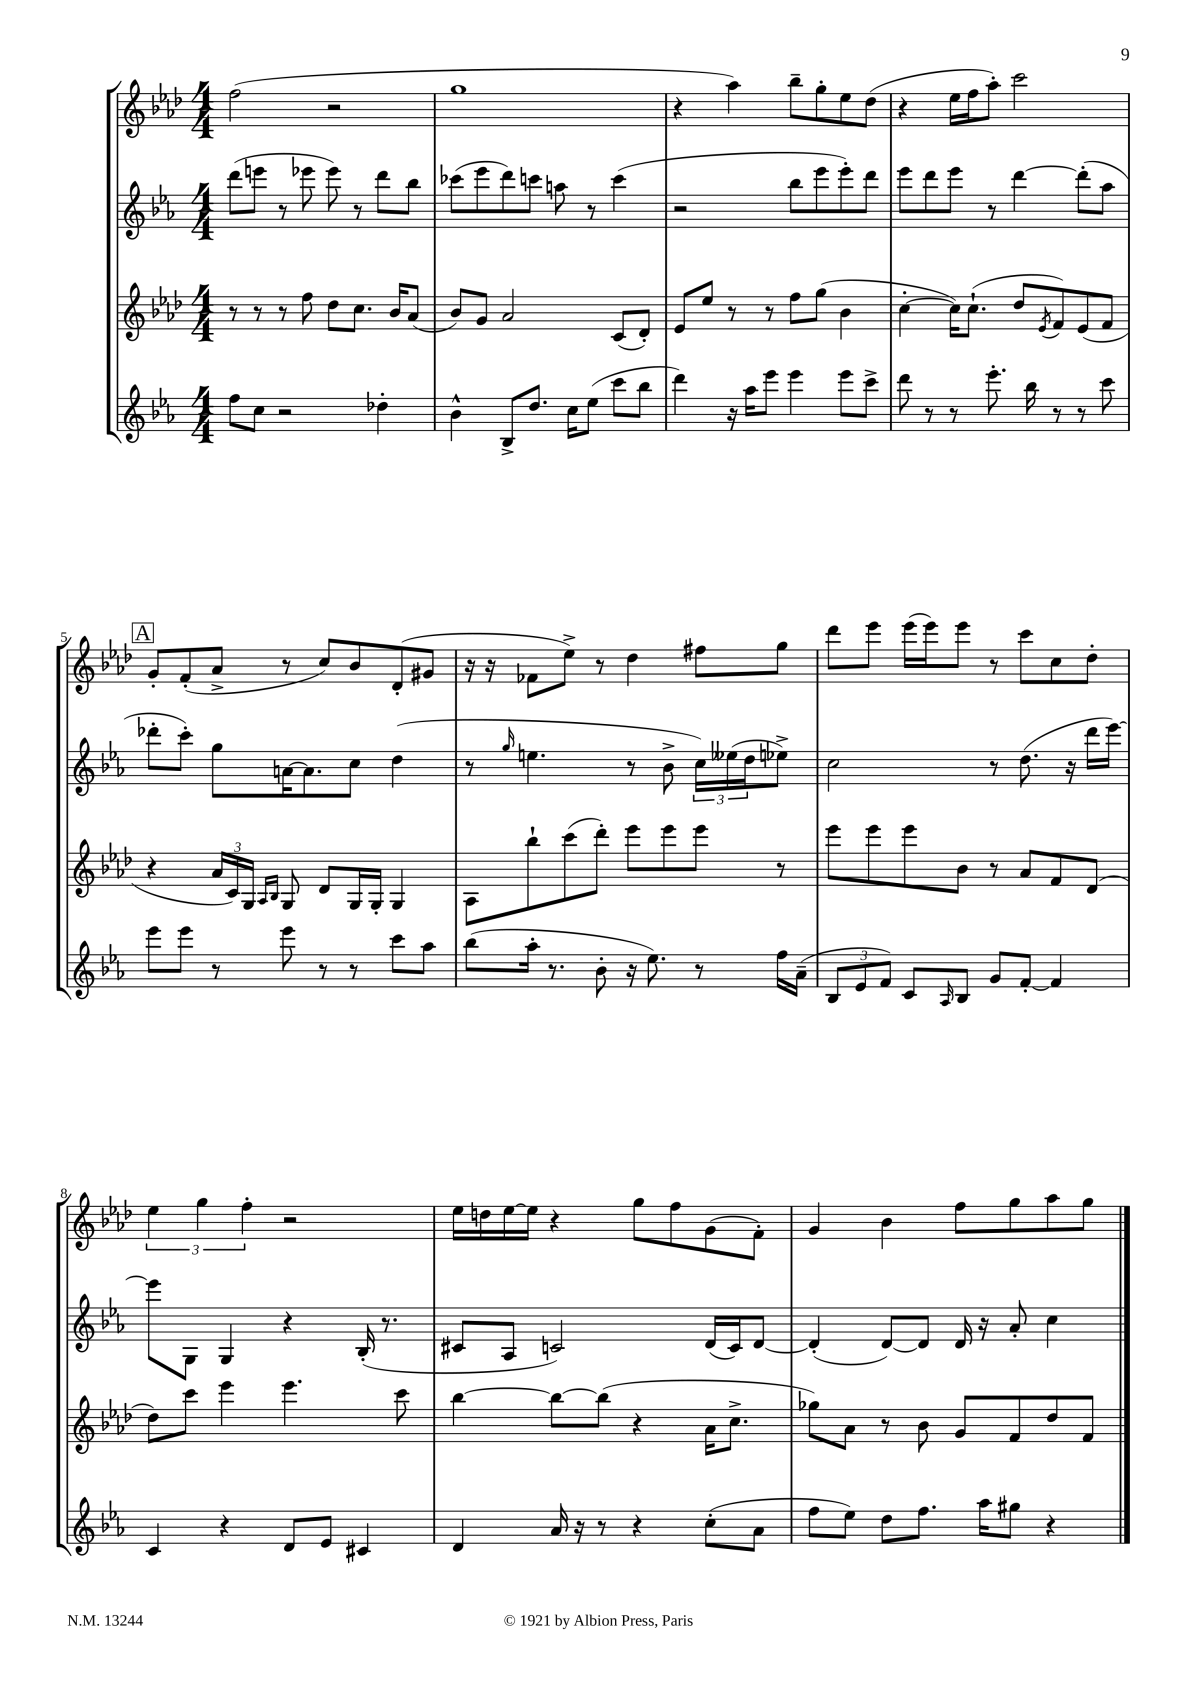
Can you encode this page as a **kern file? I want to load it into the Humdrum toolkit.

**kern	**kern	**kern	**kern
*staff4	*staff3	*staff2	*staff1
*clefG2	*clefG2	*clefG2	*clefG2
*k[b-e-a-]	*k[b-e-a-d-]	*k[b-e-a-]	*k[b-e-a-d-]
*M4/4	*M4/4	*M4/4	*M4/4
8ff	8r	(8ddd	(2ff
8cc	8r	8eee	.
2r	8r	8r	.
.	8ff	8eee-	.
.	8dd-	8eee-)	2r
.	8.cc	8r	.
4dd-'	.	8ddd	.
.	16b-	.	.
.	(8a-	8bb-	.
=	=	=	=
4b-^^	8b-)	(8ccc-	1gg
.	8g	8eee-	.
8B-^	2a-	8ddd)	.
8.dd	.	8ccc	.
.	.	8aa	.
16cc	.	.	.
(8ee-	.	8r	.
8ccc	(8c	(4ccc	.
8bb-	8d-')	.	.
=	=	=	=
4ddd)	8e-	2r	4r
.	8ee-	.	.
16r	8r	.	4aa-)
16aa-	.	.	.
8eee-	8r	.	.
4eee-	8ff	8bb-	8bb-~
.	(8gg	8eee-	8gg'
8eee-	4b-	8eee-')	8ee-
8ccc^	.	8ddd	(8dd-
=	=	=	=
8ddd	[4cc'	8eee-	4r
8r	.	8ddd	.
8r	16cc])	8eee-	16ee-
.	(8.cc`	.	16ff
8.eee-'	.	8r	8aa-')
.	8dd-	[4ddd	2ccc
16bb-	.	.	.
.	8qe-	.	.
8r	8f)	.	.
8r	(8e-	(8ddd']	.
8ccc	8f	8aa-	.
=	=	=	=
8eee-	4r	8ddd-'	8g'
8eee-	.	8ccc')	(8f'
8r	24a-	8gg	8a-^
.	24c)	.	.
.	24G	.	.
.	16qqA-	.	.
.	16qqB-	.	.
8eee-	8G	[16a	8r
.	.	8.a]	.
8r	8d-	.	8cc)
8r	16G	8cc	8b-
.	16G'	.	.
8ccc	4G	(4dd	(8d-'
8aa-	.	.	8g#
=	=	=	=
(8bb-	8A-	8r	16r
.	.	.	16r
.	.	16qqgg	.
16aa-'	8bb-`	4.ee	8f-
8.r	.	.	.
.	(8ccc	.	8ee-^)
8b-'	8ddd-')	.	8r
16r	8eee-	8r	4dd-
8.ee-)	.	.	.
.	8eee-	8b-^	.
8r	8eee-	24cc)	8ff#
.	.	(24ee--	.
.	.	24dd	.
16ff	8r	8ee-^)	8gg
(16a-~	.	.	.
=	=	=	=
12B-	8eee-	2cc	8ddd-
12e-	.	.	.
.	8eee-	.	8eee-
12f)	.	.	.
8c	8eee-	.	(16eee-
.	.	.	16eee-)
16qqA-	.	.	.
8B-	8b-	.	8eee-
8g	8r	8r	8r
[8f'	8a-	(8.dd	8ccc
4f]	8f	.	8cc
.	.	16r	.
.	(8d-	16ddd	8dd-'
.	.	[16eee-)	.
=	=	=	=
4c	8dd-)	8eee-]	6ee-
.	8ccc	8G	.
.	.	.	6gg
4r	4eee-	4G	.
.	.	.	6ff'
8d	4.eee-	4r	2r
8e-	.	.	.
4c#	.	(16B-'	.
.	.	8.r	.
.	8ccc	.	.
=	=	=	=
4d	[4bb-	8c#	16ee-
.	.	.	16dd
.	.	8A-	[16ee-
.	.	.	16ee-]
16a-	8bb-_	2c)	4r
16r	.	.	.
8r	(8bb-]	.	.
4r	4r	.	8gg
.	.	.	8ff
(8cc'	16a-	(16d	(8g
.	8.cc^	16c)	.
8a-	.	[8d	8f')
=	=	=	=
8ff	8gg-)	(4d']	4g
8ee-)	8a-	.	.
8dd	8r	[8d)	4b-
8.ff	8b-	8d]	.
.	8g	16d	8ff
16aa-	.	16r	.
8gg#	8f	8a-'	8gg
4r	8dd-	4cc	8aa-
.	8f	.	8gg
==	==	==	==
*-	*-	*-	*-
